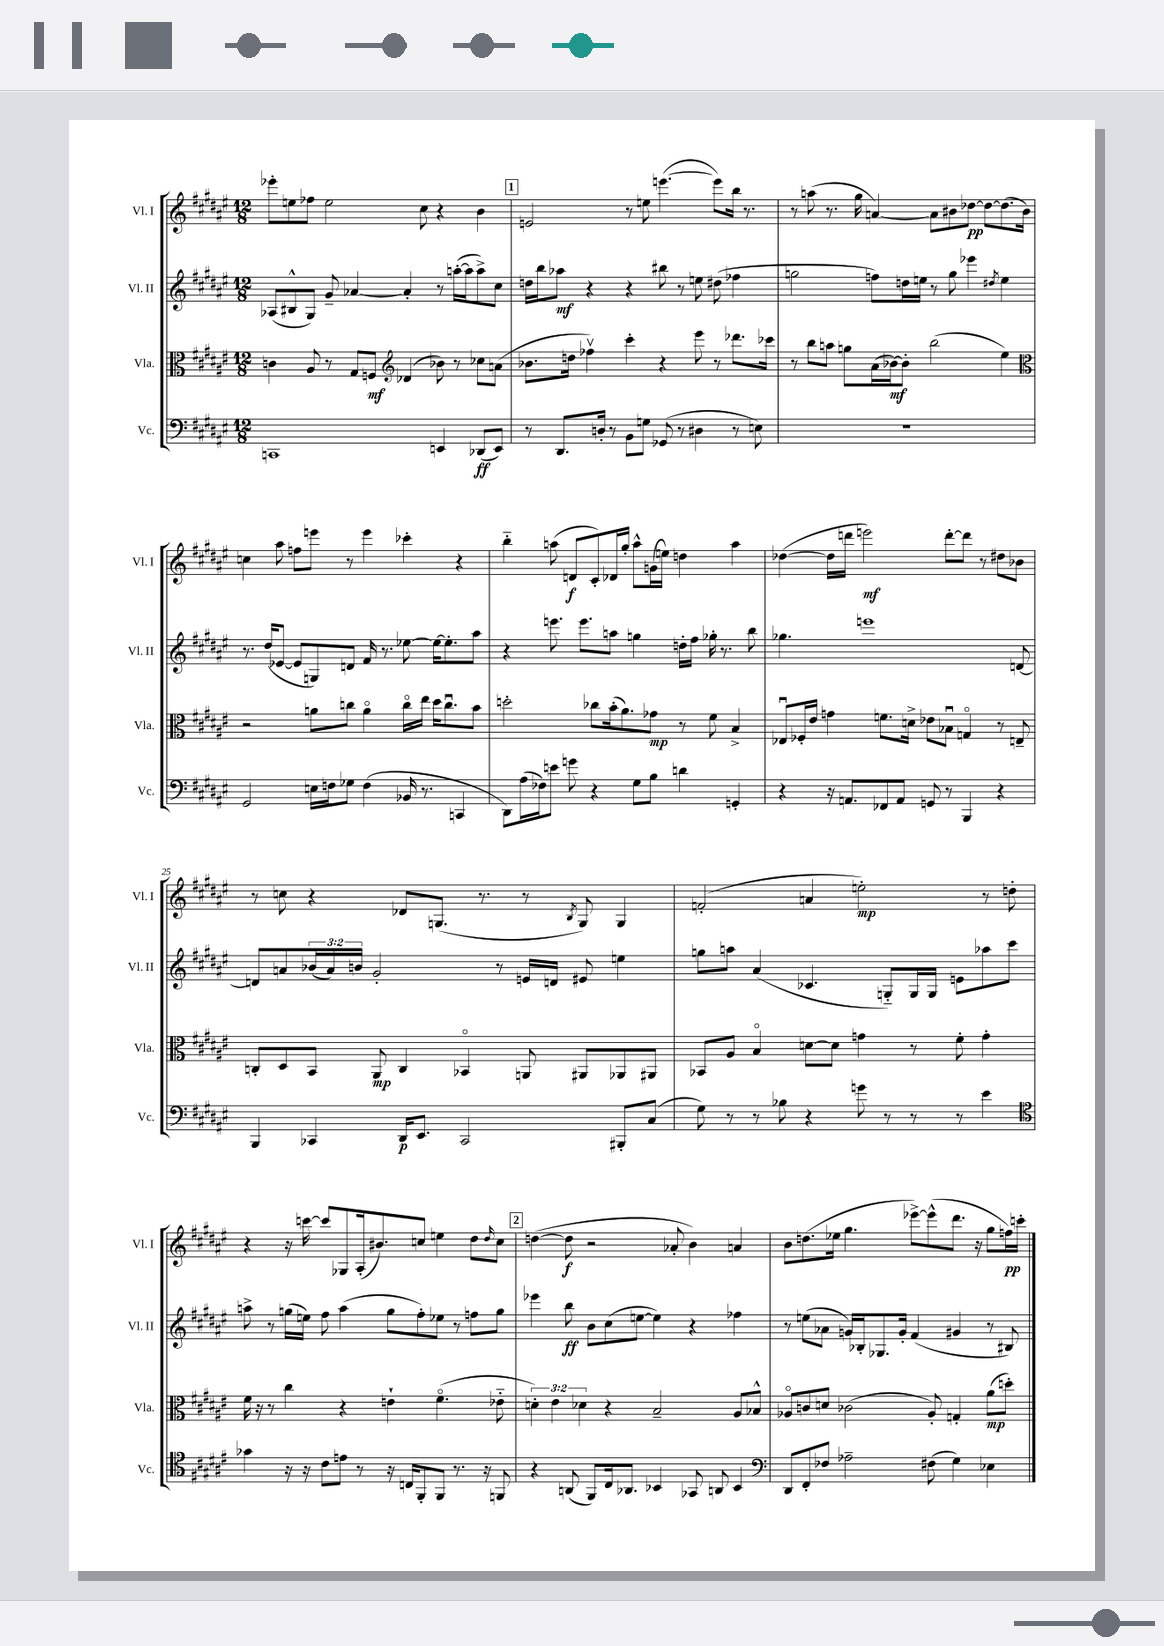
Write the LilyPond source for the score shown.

<<
\new StaffGroup <<
\new Staff = "s0" \with { instrumentName = "Vl. I" shortInstrumentName = "Vl. I" } {
    \clef treble \key fis \major \numericTimeSignature \time 12/8
    ees'''8-. e''8 fes''8 e''2 cis''8 r4 b'4 |
    \mark \markup { \box "1" } e'2 r8 e''8 e'''4.~( e'''8) b''16 r8. |
    r8 a''8( r8. gis''16 a'4~) a'8 bis'8 des''8~\pp des''8~ des''8.( bis'16) |
    c''4 ais''8 f''8 e'''8 r8 e'''4 ces'''4-. r4 |
    b''4-_ a''8( d'8\f cis'8-.) des'16 gis''16-. a''8-^ g'16( e''16) d''4 a''4 |
    des''4~( des''16 d'''16 e'''2\mf) d'''8~-. d'''8 r8 dis''8 bes'8 |
    r8 c''8 r4 des'8 g8.( r8. r8 \acciaccatura { b8 } g8) g4 |
    f'2-.( a'4 e''2-.\mp) r8 d''8-. |
    r4 r16 c'''16~ c'''8 ges8 ais16-.( bis'8.) c''8 e''4 dis''8 \grace { dis''16 } c''8 |
    \mark \markup { \box "2" } d''4~( d''8\f r2 aes'8-. b'4) a'4 |
    b'8 d''8.( ees''16 gis''4. ees'''8~->) ees'''8-^( dis'''8. r16 gis''8 f''16\pp) c'''16-. \bar "|." |
}
\new Staff = "s1" \with { instrumentName = "Vl. II" shortInstrumentName = "Vl. II" } {
    \clef treble \key fis \major \numericTimeSignature \time 12/8 \override Staff.TupletNumber.text = #tuplet-number::calc-fraction-text
    aes8( bis8-^ gis8) gis'8-- aes'4~ aes'4-. r8 a''16~-.( a''16 a''8->) cis''8 |
    \mark \markup { \box "1" } d''16 b''16 aes''8\mf r4 r4 bis''8 r8 e''8 dis''8( fes''4 |
    g''2 f''8) d''16 e''16 r8 g''8 ees'''4 \acciaccatura { dis''8 } e''4 |
    r8. dis''16( ees'8~ ees'8 g8) d'8 fis'16 r8. ees''8~ ees''16~ ees''8.-. ais''8 |
    r4 e'''8. e'''8. a''8 g''4 d''16-. fis''16 ges''16-. r8. b''8 |
    ges''4. e'''1 d'8~ |
    d'8 a'8 \tuplet 3/2 { bes'16( a'16) b'16 } gis'2-. r8 e'16 d'16 eis'8 e''4 |
    g''8 a''8 ais'4( ces'4. g8-_) g16 g16 e'8 aes''8 cis'''8 |
    a''8-> r8 g''16( e''16) fis''8 a''4( g''8 fis''8-.) ees''8 r8 f''8 g''8 |
    \mark \markup { \box "2" } ees'''4 b''8\ff b'8 cis''8( e''8~ e''4) r4 fes''4 |
    r8 e''8( aes'8 g'16) bes16-. ges8. g'16-. fis'4( gis'4 r8 bis8) \bar "|." |
}
\new Staff = "s2" \with { instrumentName = "Vla." shortInstrumentName = "Vla." } {
    \clef alto \key fis \major \numericTimeSignature \time 12/8 \override Staff.TupletNumber.text = #tuplet-number::calc-fraction-text
    c'4 ais8 r8 gis8 f8\mf \clef treble des'4( bes'8) r8 ces''8 a'8( |
    \mark \markup { \box "1" } bes'8. d''16 fes''4\upbow) cis'''4-. r4 eis'''8 r8 des'''8. ces'''16 |
    r8 b''8 a''8 g''8 ais'16( bes'16~\mf) bes'8-. b''2( eis''4) |
    \clef alto r2 a'8 c''8 a'4\flageolet c''16\flageolet eis''16 dis''16 c''8.\downbow b'8 |
    d''2-. ces''8 b'16-.( ais'8.) ges'8\mp r8 fis'8 b4-> |
    ees8\downbow fes16-. eis'16 g'4 f'8. d'16-> ees'8 bes8\downbow g4\flageolet r8 e8-- |
    c8-. dis8 b,8 ais,8\mp c4 bes,4\flageolet a,8 ais,8 aes,8 ais,8 |
    bes,8 ais8 b4\flageolet d'8~ d'8 g'4 r8 fis'8-. g'4-. |
    fis'16 r16 r8 cis''4 r4 e'4-! fis'4.\flageolet( ees'8-_ |
    \mark \markup { \box "2" } \tuplet 3/2 { d'4-.) eis'4 des'4 } r4 b2-- ais8 bes8-^ |
    aes8\flageolet c'8 d'8 ces'2( aes8-.) g4-. ais'8\mp( d''8-.) \bar "|." |
}
\new Staff = "s3" \with { instrumentName = "Vc." shortInstrumentName = "Vc." } {
    \clef bass \key fis \major \numericTimeSignature \time 12/8
    c,1 e,4 des,8\ff( e,8) |
    \mark \markup { \box "1" } r8 dis,8. d16-. r8 b,8 g8 ges,8( r8 dis4 r8 e8) |
    R1. |
    gis,2 e16 f16 ges8 f4( bes,16 r8. c,4 |
    dis,8) ais16( fes16) e'8 g'8 r4 gis8 b8 d'4 g,4-. |
    r4 r16 a,8. fes,8 a,8 g,8 r8 b,,4 r4 |
    b,,4 ces,4 dis,16\p eis,8. ces,2 bis,,8-. cis8( |
    gis8) r8 r8 bes8 r4 g'8 r8 r8 r8 eis'4 |
    \clef tenor ges'4 r16 r16 cis'8 e'8 r8 r16 c16 fis,8-. fis,8 r8. r16 f,8 |
    \mark \markup { \box "2" } r4 a,8( fis,8) cis16 aes,8. bes,4 ges,8 a,8 bes,4 |
    \clef bass dis,8 fis,8-. fes8 aes2-- fis8( gis4) ees4 \bar "|." |
}
>>
>>
\layout { \context { \Score currentBarNumber = #19 \override BarNumber.break-visibility = ##(#f #t #t) barNumberVisibility = #(every-nth-bar-number-visible 5) } }
